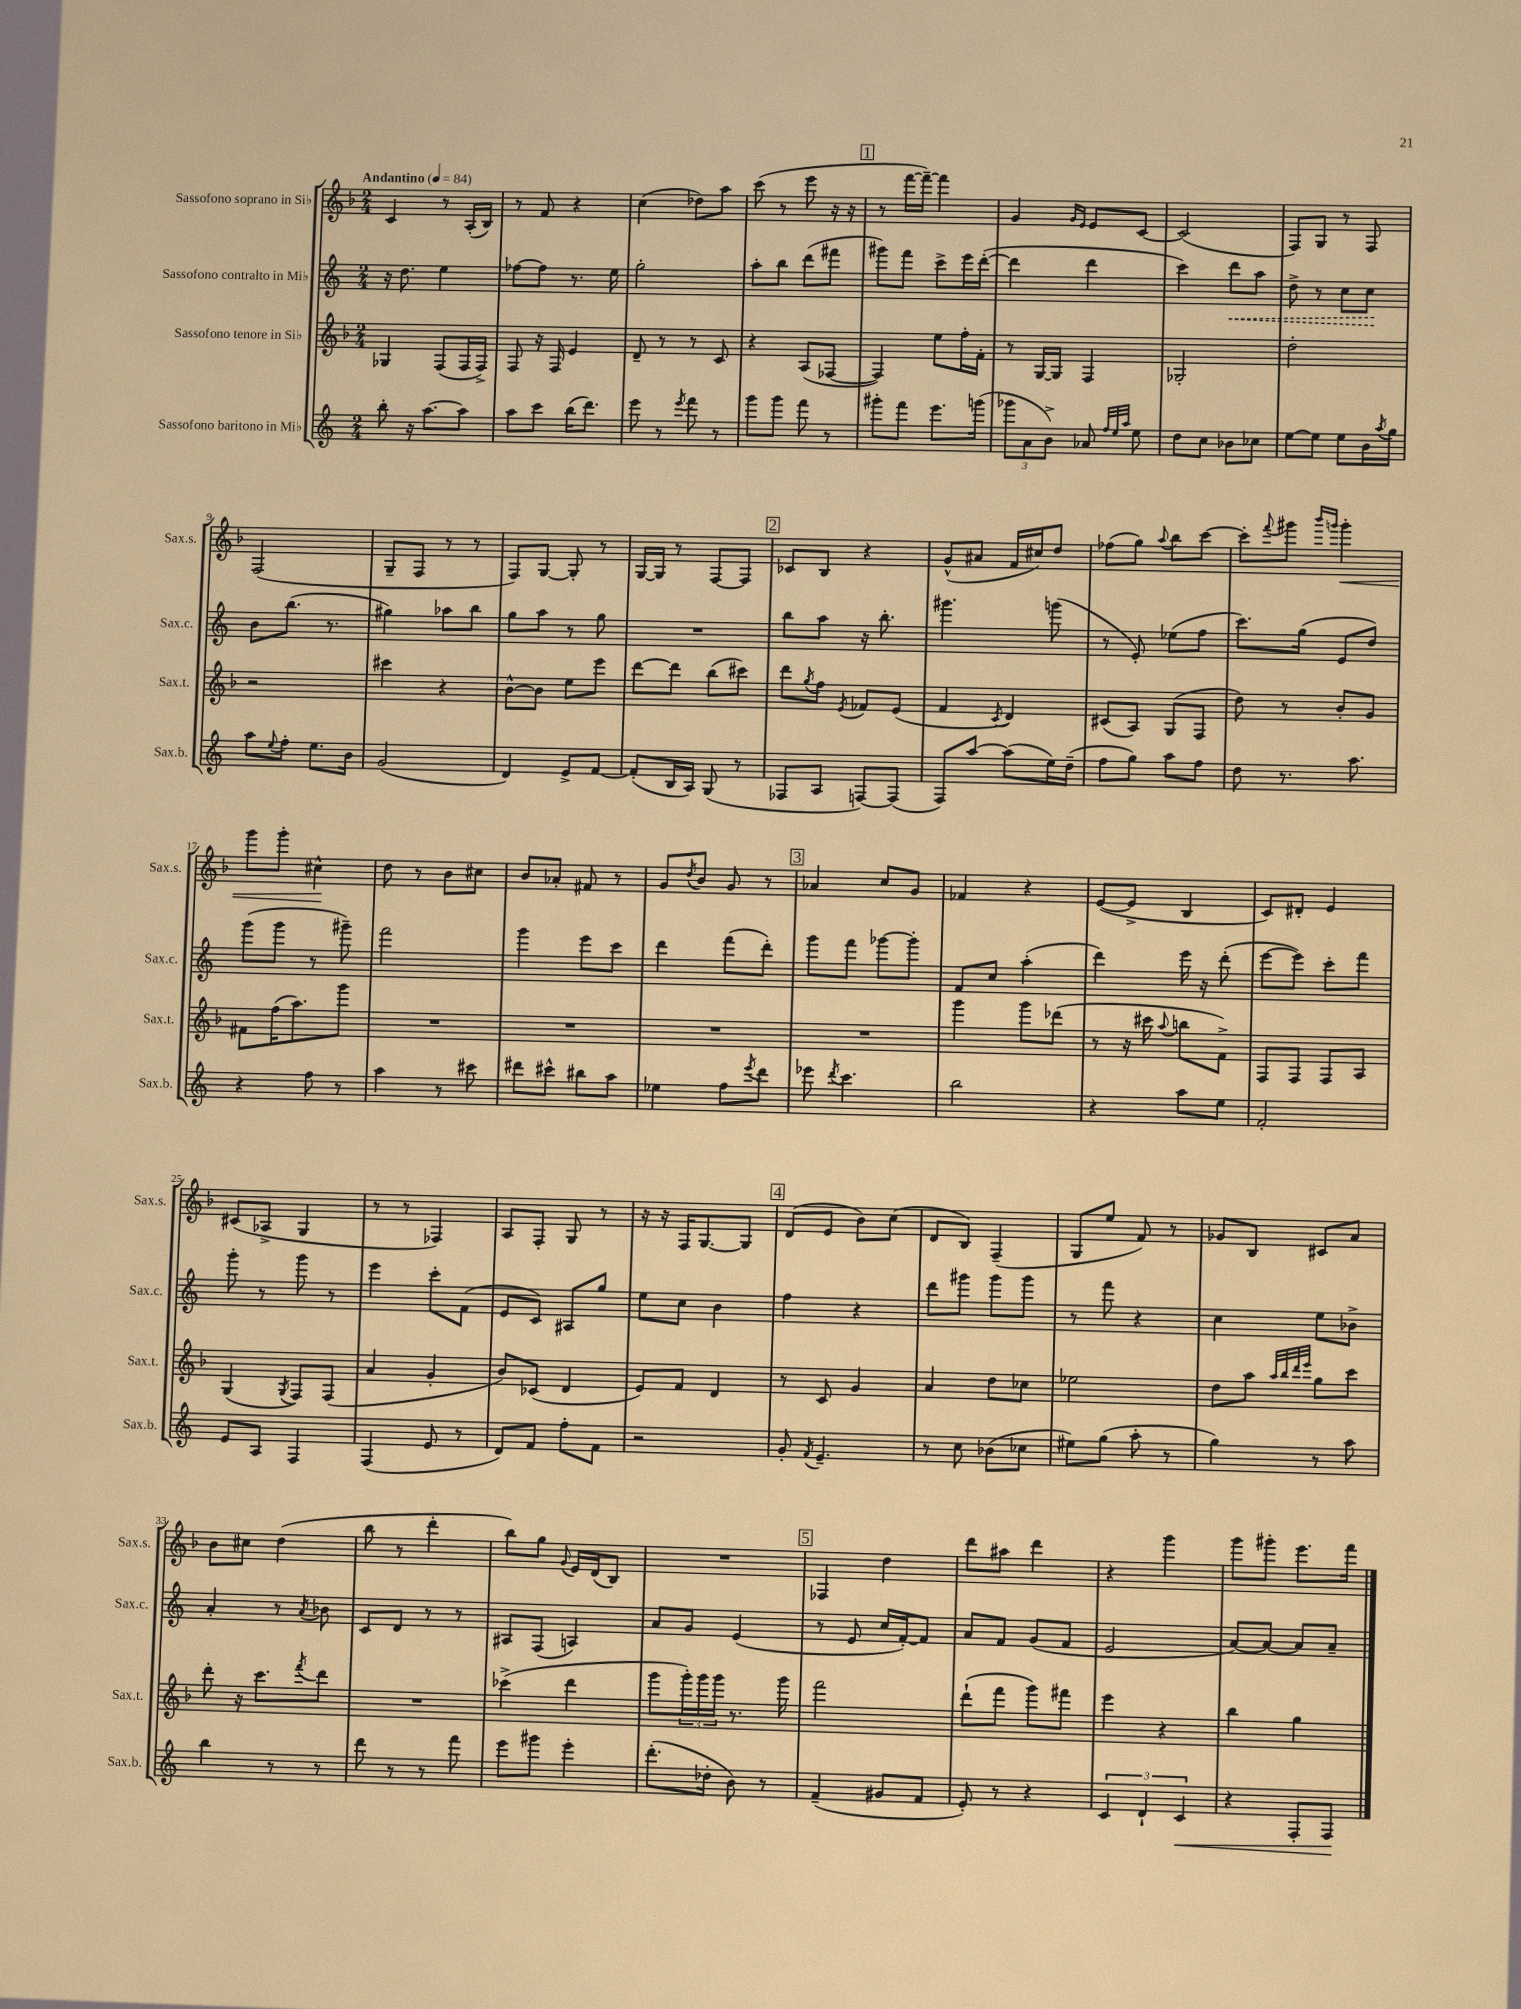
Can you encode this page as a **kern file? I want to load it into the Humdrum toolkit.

**kern	**dynam	**kern	**kern	**dynam	**kern	**dynam
*part4	*part4	*part3	*part2	*part2	*part1	*part1
*staff4	*staff4	*staff3	*staff2	*staff2	*staff1	*staff1
*I"Sassofono baritono in Mi♭	*	*I"Sassofono tenore in Si♭	*I"Sassofono contralto in Mi♭	*	*I"Sassofono soprano in Si♭	*
*I'Sax.b.	*	*I'Sax.t.	*I'Sax.c.	*	*I'Sax.s.	*
*clefG2	*	*clefG2	*clefG2	*	*clefG2	*
*k[]	*	*k[b-]	*k[]	*	*k[b-]	*
*M2/4	*	*M2/4	*M2/4	*	*M2/4	*
*MM84	*	*MM84	*MM84	*	*MM84	*
=1	=1	=1	=1	=1	=1	=1
!	!	!	!	!	!LO:TX:a:B:t=Andantino	!
8bb'\	.	4G-X/	16r	.	4c/	.
.	.	.	8.dd\	.	.	.
16r	.	.	.	.	.	.
[8.aa\L	.	.	.	.	.	.
.	.	(8F/L	4ee\	.	8r	.
8aa\J]	.	16F/L	.	.	(16A'/LL	.
.	.	16F^/JJ)	.	.	16B-/JJ)	.
=2	=2	=2	=2	=2	=2	=2
8aa\L	.	8F/	[8ff-X\L	.	8r	.
8ccc\J	.	16r	8ff-\J]	.	8f/	.
.	.	16F/	.	.	.	.
(16bb\KL	.	4e/	8.r	.	4r	.
8.ddd\J)	.	.	.	.	.	.
.	.	.	16ee\	.	.	.
=3	=3	=3	=3	=3	=3	=3
8eee\	.	8d~/	2gg'\	.	(4cc\	.
8r	.	8r	.	.	.	.
8qeee/	.	.	.	.	.	.
8fff\	.	8r	.	.	8dd-X\L)	.
8r	.	8c/	.	.	8aa\J	.
=4	=4	=4	=4	=4	=4	=4
8ggg\L	.	4r	8aa'\L	.	(8ccc\	.
8ggg\J	.	.	8bb\J	.	8r	.
8fff\	.	(8A/L	(8ddd\L	.	8eee\	.
8r	.	[8F-X/J	8fff#X\J	.	16r	.
.	.	.	.	.	16r	.
!!LO:REH:place=s1:t=1
=5	=5	=5	=5	=5	=5	=5
8ggg#X'\L	.	4F-/])	8ggg#X\L)	.	8r	.
8fff\J	.	.	8fff\J	.	[16fff\LL	.
.	.	.	.	.	16fff~\JJ_)	.
8.eee\L	.	8ee\L	8ccc^\L	.	4fff\]	.
.	.	16ff'\L	16eee\L	.	.	.
(16gggn\Jk	.	16f'\JJ	([16ddd'\JJ	.	.	.
=6	=6	=6	=6	=6	=6	=6
12ggg-X\L	.	8r	4ddd\]	.	4g/	.
12a\	.	.	.	.	.	.
.	.	[16G/LL	.	.	.	.
12b^\J)	.	.	.	.	.	.
.	.	16G/JJ]	.	.	.	.
.	.	.	.	.	16qqg/LL	.
.	.	.	.	.	16qqe/JJ	.
8a-X/	.	4F/	4ddd\	.	8e/L	.
32qqff/LLL	.	.	.	.	.	.
32qqee/	.	.	.	.	.	.
32qqaa/JJJ	.	.	.	.	.	.
8ee\	.	.	.	.	[8c/J	.
=7	=7	=7	=7	=7	=7	=7
8dd\L	.	2G-X'/	4ccc\)	.	(2c/]	.
8cc\J	.	.	.	.	.	.
!	!	!	!	!LO:HP:b	!	!
8b-X\L	.	.	8ddd\L	<	.	.
8cc-X\J	.	.	8aa\J	.	.	.
=8	=8	=8	=8	=8	=8	=8
[8ee\L	.	2dd'\	8dd^\	.	8F/L)	.
8ee\J]	.	.	8r	.	8G/J	.
8ee\L	.	.	8cc\L	.	8r	.
16b\L	.	.	8cc\J	.	8F/	.
8qaa/	.	.	.	.	.	.
16gg\JJ	.	.	.	.	.	.
.	.	.	.	[	.	.
!!LO:LB:g=z
=9	=9	=9	=9	=9	=9	=9
8aa\L	.	2r	8b\L	.	(2F/	.
8qqee/	.	.	.	.	.	.
8ff'\J	.	.	(8.bb\J	.	.	.
8.ee\L	.	.	.	.	.	.
.	.	.	8.r	.	.	.
16b\Jk	.	.	.	.	.	.
=10	=10	=10	=10	=10	=10	=10
(2g/	.	4ccc#X\	4gg#X\)	.	8G~/L	.
.	.	.	.	.	8F/J	.
.	.	4r	8aa-X\L	.	8r	.
.	.	.	8bb\J	.	8r	.
=11	=11	=11	=11	=11	=11	=11
4d/)	.	[8b-^^\L	8gg\L	.	8F/L)	.
.	.	8b-\J]	8aa\J	.	[8G/J	.
8e^/L	.	8ee\L	8r	.	8G'/]	.
[8f/J	.	8eee\J	8gg\	.	8r	.
=12	=12	=12	=12	=12	=12	=12
(8f'/L]	.	[8ddd\L	2r	.	[16G/LL	.
.	.	.	.	.	16G/JJ]	.
16B/L	.	8ddd\J]	.	.	8r	.
16A/JJ)	.	.	.	.	.	.
(8G/	.	(8bb-\L	.	.	[8F/L	.
8r	.	8ccc#X\J)	.	.	8F/J]	.
!!LO:REH:place=s1:t=2
=13	=13	=13	=13	=13	=13	=13
8F-X/L	.	8ddd\L	8bb\L	.	8c-X/L	.
.	.	8qgg/	.	.	.	.
8A/J	.	8ff\J	8aa\J	.	8B-/J	.
.	.	8qe/	.	.	.	.
[8Fn/L)	.	8f-X/L	16r	.	4r	.
.	.	.	8.bb'\	.	.	.
(8F/J]	.	(8e/J	.	.	.	.
=14	=14	=14	=14	=14	=14	=14
8F/L)	.	4f/	4.ggg#X\	.	(8g^^/L	.
[8aa/J	.	.	.	.	8a#X/J	.
.	.	8qc/	.	.	.	.
(8aa\L]	.	4d/)	.	.	16f/LL	.
.	.	.	.	.	16cc#X/J)	.
16ee\L)	.	.	(8gggn\	.	8dd/J	.
(16dd~\JJ	.	.	.	.	.	.
=15	=15	=15	=15	=15	=15	=15
8ff\L	.	(8c#X/L	8r	.	(8ff-X\L	.
8gg\J)	.	8A/J)	8e'/)	.	8gg\J)	.
.	.	.	.	.	8qqaa/	.
8aa\L	.	(8G/L	(8ee-X\L	.	8bb-\L	.
8ff\J	.	8F/J	8ff\J	.	[8ccc\J	.
=16	=16	=16	=16	=16	=16	=16
8dd\	.	8dd\)	8.ccc\L)	.	8ccc'\L]	.
.	.	.	.	.	8qqfff/	.
8.r	.	8r	.	.	8ggg#X\J	.
.	.	.	(16gg\Jk	.	.	.
.	.	.	.	.	16qqbbb-/LL	.
.	.	.	.	.	16qqgggn/JJ	.
!	!	!	!	!	!	!LO:HP:b
.	.	8b-'/L	8e/L	.	4ggg'\	<
8.aa\	.	.	.	.	.	.
.	.	8g/J	8dd/J)	.	.	.
!!LO:LB:g=z
=17	=17	=17	=17	=17	=17	=17
4r	.	8f#X\L	(8ggg\L	.	8ggg\L	.
.	.	(16ff\K	8ggg\J	.	8ggg'\J	.
.	.	8.aa\)	.	.	.	.
8ff\	.	.	8r	.	4cc#X^^\	.
8r	.	8ggg\J	8ggg#X~\)	.	.	.
.	.	.	.	.	.	[
=18	=18	=18	=18	=18	=18	=18
4aa\	.	2r	2fff\	.	8dd\	.
.	.	.	.	.	8r	.
8r	.	.	.	.	8b-\L	.
8ccc#X\	.	.	.	.	8cc#X\J	.
=19	=19	=19	=19	=19	=19	=19
8ddd#X\L	.	2r	4ggg\	.	8b-/L	.
8ccc#X^^\J	.	.	.	.	8a-X'/J	.
8bb#X\L	.	.	8eee\L	.	8f#X/	.
8aa\J	.	.	8ccc\J	.	8r	.
=20	=20	=20	=20	=20	=20	=20
4ee-X\	.	2r	4ddd\	.	8g/L	.
.	.	.	.	.	8qdd/	.
.	.	.	.	.	8b-/J	.
8ff\L	.	.	(8fff\L	.	8g/	.
8qeee/	.	.	.	.	.	.
8ddd\J	.	.	8ddd'\J)	.	8r	.
!!LO:REH:place=s1:t=3
=21	=21	=21	=21	=21	=21	=21
8eee-X\	.	2r	8ggg\L	.	4a-X/	.
8qddd/	.	.	.	.	.	.
4.ccc\	.	.	8fff\J	.	.	.
.	.	.	[8ggg-X\L	.	8cc/L	.
.	.	.	8ggg-'\J]	.	8g/J	.
=22	=22	=22	=22	=22	=22	=22
2bb\	.	4ggg\	8f/L	.	4f-X/	.
.	.	.	8cc/J	.	.	.
.	.	8ggg\L	(4aa'\	.	4r	.
.	.	(8ddd-X\J	.	.	.	.
=23	=23	=23	=23	=23	=23	=23
4r	.	8r	4ddd\)	.	([8e/L	.
.	.	16r	.	.	8e^/J]	.
.	.	16ccc#X\	.	.	.	.
.	.	8qqaa/	.	.	.	.
8aa\L	.	8bbn\L	16eee\	.	4B-/	.
.	.	.	16r	.	.	.
8ee\J	.	8f^\J)	(8ddd'\	.	.	.
=24	=24	=24	=24	=24	=24	=24
2f'/	.	8F/L	[8eee\L	.	8c/L)	.
.	.	8F/J	8eee\J])	.	8d#X'/J	.
.	.	8F/L	8ccc'\L	.	4e/	.
.	.	8A/J	8fff\J	.	.	.
!!LO:LB:g=z
=25	=25	=25	=25	=25	=25	=25
8e/L	.	(4G/	8ggg'\	.	(8c#X/L	.
8A/J	.	.	8r	.	8A-X^/J	.
.	.	8qG/	.	.	.	.
4F/	.	8F/L)	8ggg\	.	4G/	.
.	.	(8F/J	8r	.	.	.
=26	=26	=26	=26	=26	=26	=26
(4F/	.	4a/	4eee\	.	8r	.
.	.	.	.	.	8r	.
8e/	.	4g'/	8ccc'\L	.	4F-X/)	.
8r	.	.	(8f\J	.	.	.
=27	=27	=27	=27	=27	=27	=27
8d/L)	.	8b-/L)	8e/L	.	8A/L	.
8f/J	.	(8c-X/J	8c/J)	.	8F'/J	.
8ff'\L	.	4d/	8A#X/L	.	8G/	.
8f\J	.	.	8gg/J	.	8r	.
=28	=28	=28	=28	=28	=28	=28
2r	.	8e/L)	8ee\L	.	16r	.
.	.	.	.	.	16r	.
.	.	8f/J	8cc\J	.	16F/KL	.
.	.	.	.	.	[8.G/	.
.	.	4d/	4b\	.	.	.
.	.	.	.	.	8G/J]	.
!!LO:REH:place=s1:t=4
=29	=29	=29	=29	=29	=29	=29
8g'/	.	8r	4ff\	.	(8d/L	.
8qf/	.	.	.	.	.	.
4.e~/	.	8c/	.	.	8e/J	.
.	.	4g/	4r	.	8b-\L)	.
.	.	.	.	.	(8cc\J	.
=30	=30	=30	=30	=30	=30	=30
8r	.	4a/	8ddd\L	.	8d/L	.
8cc\	.	.	8ggg#X\J	.	8B-/J)	.
(8b-X\L	.	8dd\L	8ggg#\L	.	(4F~/	.
8cc-X\J	.	8cc-X\J	8ggg#\J	.	.	.
=31	=31	=31	=31	=31	=31	=31
8ee#X\L)	.	2ee-X\	8r	.	8G/L	.
(8gg\J	.	.	8fff\	.	8ee/J	.
8aa'\	.	.	4r	.	8f/)	.
8r	.	.	.	.	8r	.
=32	=32	=32	=32	=32	=32	=32
4gg\)	.	8dd\L	4cc\	.	8g-X/L	.
.	.	8aa\J	.	.	8B-/J	.
.	.	32qqaa/LLL	.	.	.	.
.	.	32qqbb-/	.	.	.	.
.	.	32qqddd/	.	.	.	.
.	.	32qqeee/JJJ	.	.	.	.
8r	.	8gg\L	8ee\L	.	8c#X/L	.
8aa\	.	8ccc\J	8b-X^\J	.	8a/J	.
!!LO:LB:g=z
=33	=33	=33	=33	=33	=33	=33
4bb\	.	8ddd'\	4a'/	.	8b-\L	.
.	.	16r	.	.	8cc#X\J	.
.	.	8.ccc\L	.	.	.	.
8r	.	.	8r	.	(4dd\	.
.	.	8qfff/	8qa/	.	.	.
8r	.	8ddd\J	8b-X\	.	.	.
=34	=34	=34	=34	=34	=34	=34
8ddd\	.	2r	8c/L	.	8bb-\	.
8r	.	.	8d/J	.	8r	.
8r	.	.	8r	.	4ddd'\	.
8fff\	.	.	8r	.	.	.
=35	=35	=35	=35	=35	=35	=35
8eee\L	.	(4ccc-X^\	8A#X/L	.	8bb-\L)	.
8ggg#X\J	.	.	(8F/J	.	8gg\J	.
.	.	.	.	.	8qqg/	.
4eee'\	.	4ddd\	4An/)	.	16e/LL	.
.	.	.	.	.	(16d/J	.
.	.	.	.	.	8B-/J)	.
=36	=36	=36	=36	=36	=36	=36
(8.ddd'\L	.	8ggg\L	8a/L	.	2r	.
.	.	24ggg'\L)	8g/J	.	.	.
.	.	24ggg\	.	.	.	.
16dd-X'\Jk	.	.	.	.	.	.
.	.	24ggg\JJ	.	.	.	.
8b\)	.	8.r	(4e/	.	.	.
8r	.	.	.	.	.	.
.	.	16ggg\	.	.	.	.
!!LO:REH:place=s1:t=5
=37	=37	=37	=37	=37	=37	=37
(4f~/	.	2fff\	8r	.	4F-X/	.
.	.	.	8e/	.	.	.
8g#X/L	.	.	16cc/LL	.	4dd\	.
.	.	.	[16f'/J)	.	.	.
8f/J	.	.	8f/J]	.	.	.
=38	=38	=38	=38	=38	=38	=38
8e'/)	.	(8ddd`\L	8a/L	.	8ddd\L	.
8r	.	8fff\J	8f/J	.	8aa#X\J	.
4r	.	8ggg\L)	(8g/L	.	4ddd\	.
.	.	8fff#X\J	8f/J	.	.	.
=39	=39	=39	=39	=39	=39	=39
6c/	.	4eee\	2e/	.	4r	.
6d`/	.	.	.	.	.	.
.	.	4r	.	.	4ggg\	.
!	!LO:HP:b	!	!	!	!	!
6c/	<	.	.	.	.	.
=40	=40	=40	=40	=40	=40	=40
4r	.	4bb-\	[8a/L)	.	8ggg\L	.
.	.	.	8a/J_	.	8ggg#X'\J	.
8F'/L	.	4gg\	8a/L]	.	8.eee\L	.
8F/J	.	.	8a~/J	.	.	.
.	.	.	.	.	16fff\Jk	.
.	[	.	.	.	.	.
==	==	==	==	==	==	==
*-	*-	*-	*-	*-	*-	*-
